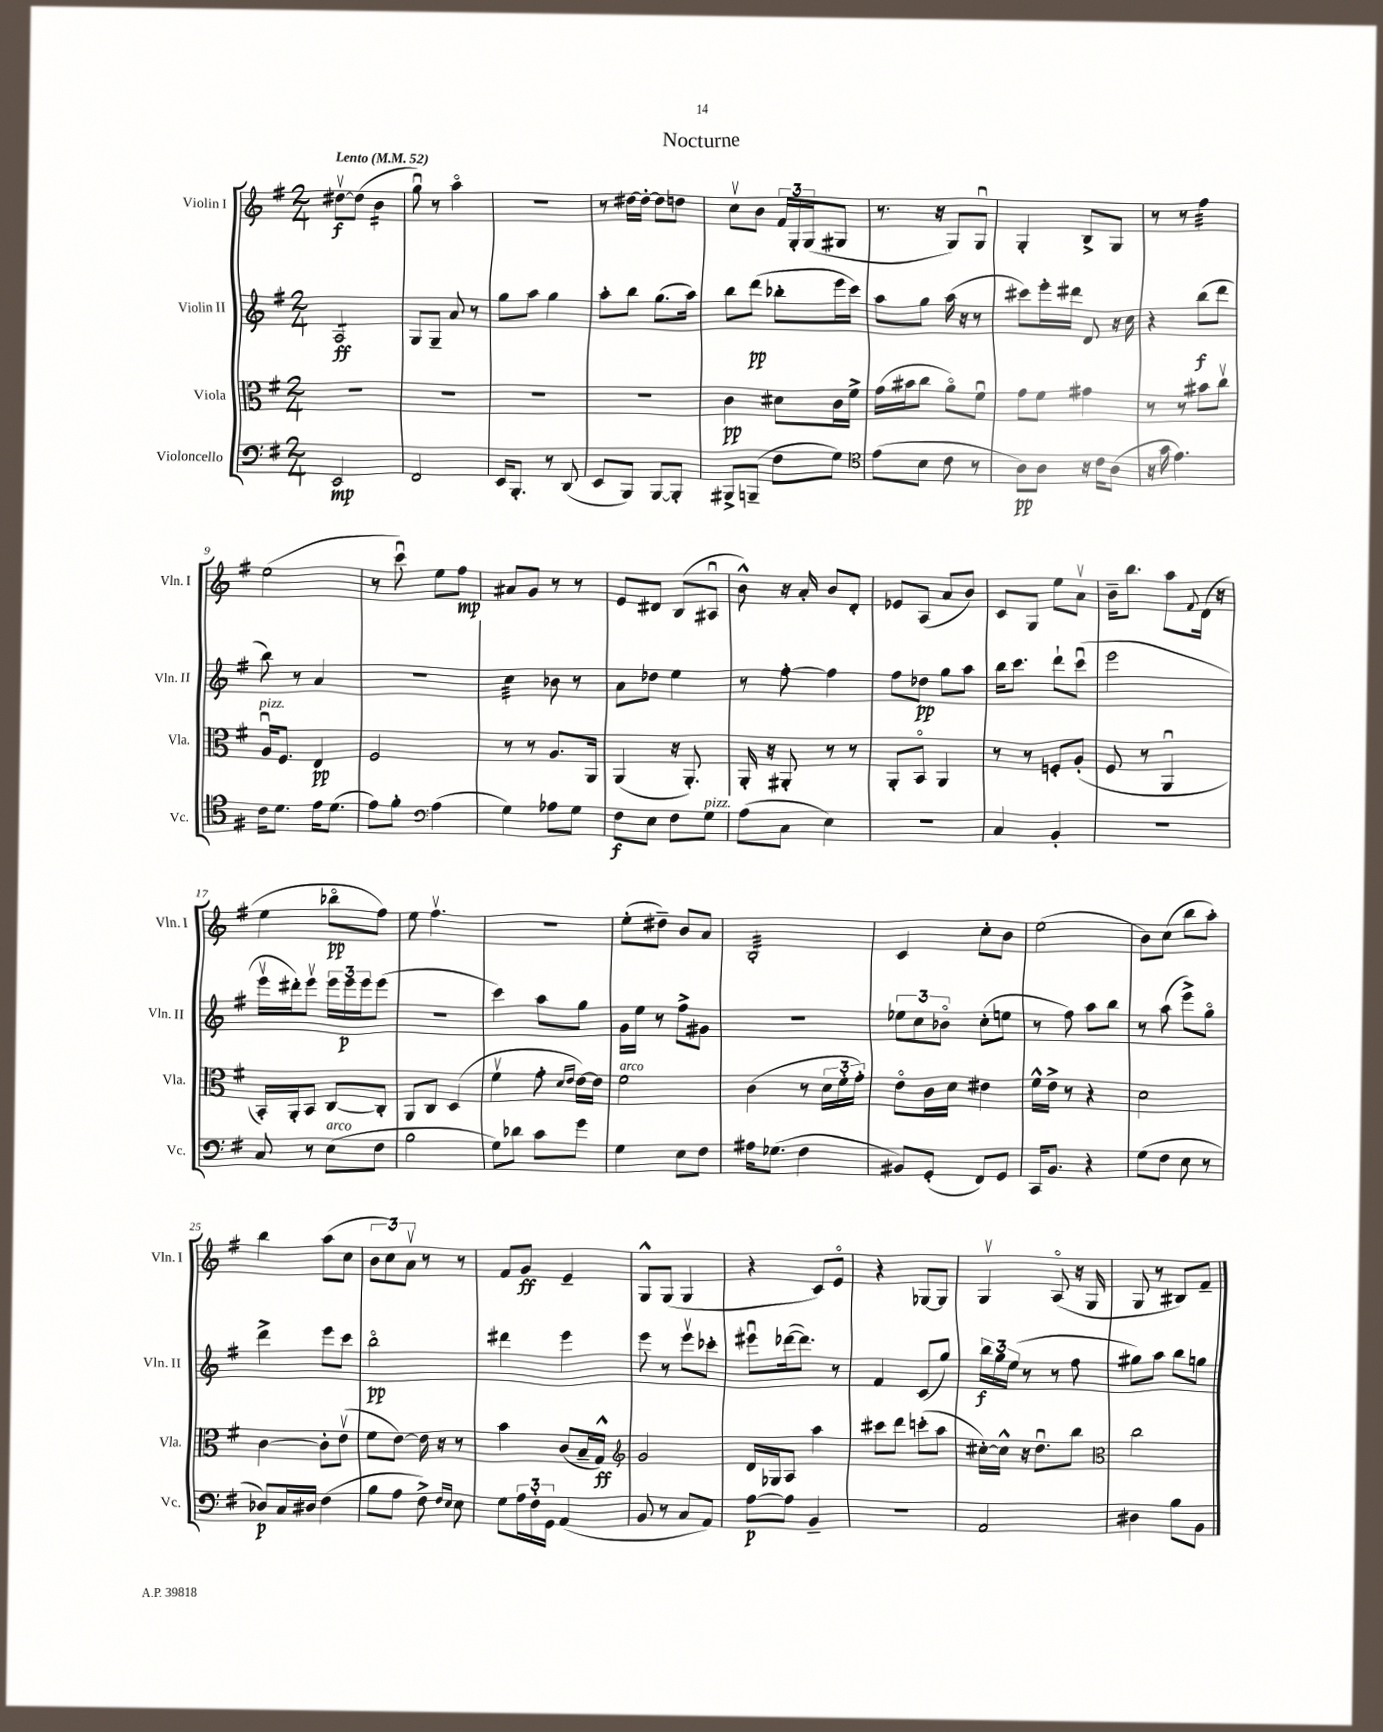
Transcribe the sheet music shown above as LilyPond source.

\header { title = "Nocturne" }
<<
\new StaffGroup <<
\new Staff = "s0" \with { instrumentName = "Violin I" shortInstrumentName = "Vln. I" } {
    \clef treble \key g \major \numericTimeSignature \time 2/4 \tempo "Lento" 4 = 52
    dis''8~\upbow\f dis''8( b'4:16 |
    g''8\downbow) r8 a''4\flageolet |
    R2 |
    r8 dis''16~ dis''16~-. dis''8 d''8 |
    c''8\upbow b'8 \tuplet 3/2 { fis'16 g16-. g16( } gis8 |
    r8. r16 g8) g8\downbow |
    g4-. b8-> g8 |
    r8 r8 fis''4:32 |
    e''2( |
    r8 c'''8\downbow) e''8 fis''8\mp |
    ais'8 g'8 r8 r8 |
    e'8 dis'8 b8( ais8\downbow |
    b'8-^) r16 a'16-. b'8 d'8-. |
    ees'8 a8( a'8 b'8) |
    c'8 g8 e''8 a'8\upbow |
    b'16-- b''8. a''8 \appoggiatura { fis'8 } d'16( r16 |
    e''4 bes''8\flageolet\pp fis''8) |
    e''8 fis''4.\upbow |
    R2 |
    e''8-.( dis''8--) b'8 a'8 |
    b2:32-. |
    c'4 c''8-. b'8 |
    e''2( |
    b'8) c''8( b''8 a''8-.) |
    b''4 a''8( c''8 |
    \tuplet 3/2 { b'8 c''8) a'8\upbow } r8 r8 |
    fis'8 g'8\ff e'4-- |
    g8-^ g8( g4 |
    r4 c'8) e'8\flageolet |
    r4 ges8~ ges8 |
    g4\upbow a8\flageolet( r16 g16 |
    g8 r8 bis8) fis'8-- \bar "|." |
}
\new Staff = "s1" \with { instrumentName = "Violin II" shortInstrumentName = "Vln. II" } {
    \clef treble \key g \major \numericTimeSignature \time 2/4
    a2:8\ff |
    g8 g8-- a'8 r8 |
    g''8 a''8 g''4 |
    a''8-. b''8 g''8.( a''16) |
    b''8 d'''8\pp( bes''8-. e'''16 c'''16) |
    a''8 g''8 a''16( r16 r8 |
    cis'''8) e'''16-. dis'''16 d'8 r16 c''16 |
    r4 b''8\f( d'''8 |
    b''8) r8 a'4 |
    R2 |
    c''4:32 bes'8 r8 |
    a'8 des''8 e''4 |
    r8 fis''8~-. fis''4 |
    fis''8 des''8\pp g''8 a''8 |
    b''16 c'''8. d'''8-! c'''8\downbow( |
    e'''2 |
    e'''16\upbow dis'''16-.) e'''8\upbow \tuplet 3/2 { e'''16 e'''16\p e'''16 } e'''8( |
    R2 |
    c'''4) a''8 g''8 |
    g'16 e''16 r8 fis''8-> gis'8 |
    r2 |
    \tuplet 3/2 { ees''8 c''8 bes'8\flageolet } c''8-.( e''8 |
    r8 fis''8) a''8 b''8 |
    r8 a''8( e'''8->) g''8\flageolet |
    d'''4-> e'''8 c'''8 |
    b''2\flageolet\pp |
    dis'''4 e'''4 |
    e'''8 r8 e'''8\upbow ces'''8-. |
    eis'''8\downbow des'''16~( des'''8.) r8 |
    fis'4 c'8( g''8) |
    \tuplet 3/2 { b''16\f g''16 e''16( } r8 r8 fis''8 |
    gis''8) a''8 b''8 g''8 \bar "|." |
}
\new Staff = "s2" \with { instrumentName = "Viola" shortInstrumentName = "Vla." } {
    \clef alto \key g \major \numericTimeSignature \time 2/4
    R2 |
    R2 |
    R2 |
    R2 |
    c'4\pp dis'8 c'16 fis'16-> |
    g'16( bis'16 c''8 a'8\flageolet) fis'8\downbow |
    g'8 fis'8 gis'4 |
    r8 r8 bis'8 c''8\upbow |
    a16\downbow^\markup { \italic "pizz." } fis8. e4\pp |
    fis2 |
    r8 r8 a8. a,16 |
    a,4( r16 a,8.-.) |
    a,16-. r16 ais,8-. r8 r8 |
    a,8-. b,8\flageolet a,4 |
    r8 r8 f8-. a8-.( |
    fis8 r8 a,4\downbow |
    b,16-.) a,16-. b,8 c8~ c8-. |
    a,8 c8 d4( |
    fis'4\upbow g'8-. \grace { d'16 e'16 } e'16~) e'16 |
    fis'2^\markup { \italic "arco" } |
    c'4( r8 \tuplet 3/2 { d'16 fis'16-. g'16-.) } |
    e'8\flageolet c'16 d'16 eis'4 |
    fis'16-^ e'16-> r8 r4 |
    d'2 |
    c'4~ c'8-. e'8\upbow( |
    fis'8 e'8~) e'16 r16 r8 |
    b'4 c'8( b16-- g16-^\ff) |
    \clef treble g'2 |
    d'16 ges16 a8 a''4 |
    cis'''8 d'''8 c'''8-.( a''8 |
    cis''16~-.) cis''16-^ r16 d''8.\downbow b''8 |
    \clef alto c''2 \bar "|." |
}
\new Staff = "s3" \with { instrumentName = "Violoncello" shortInstrumentName = "Vc." } {
    \clef bass \key g \major \numericTimeSignature \time 2/4
    e,2\mp |
    fis,2 |
    e,16 b,,8.-. r8 d,8( |
    e,8 b,,8) b,,8~ b,,8-. |
    bis,,8-> b,,8--( fis8 g8) |
    \clef tenor e'8( b8 c'8 r8 |
    a8\pp) a8 r16 c'16 a8( |
    r16 g'16 e'4.) |
    c'16 d'8. e'16 d'8.( |
    e'8) fis'8-. \clef bass a4( |
    g4) aes8 g8 |
    fis8\f e8 fis8 g8^\markup { \italic "pizz." } |
    a8( c8 e4) |
    r2 |
    c4 b,4-. |
    R2 |
    c8 r8 e8^\markup { \italic "arco" }( fis8 |
    b2 |
    g8) des'8 c'8 g'8 |
    g4 e8 fis8 |
    ais16 ges8.( fis4 |
    bis,8) g,8-.( fis,8) g,8 |
    c,16 b,8. r4 |
    g8( fis8 e8 r8 |
    des8\p) c16 dis16 fis4( |
    b8 a8 fis8->) \grace { fis16 e16 } e8 |
    g8 \tuplet 3/2 { a16 fis16-. g,16 } a,4( |
    b,8 r8 c8 a,8) |
    a8~\p a8 b,4-- |
    r2 |
    a,2 |
    dis4 b8 b,8 \bar "|." |
}
>>
>>
